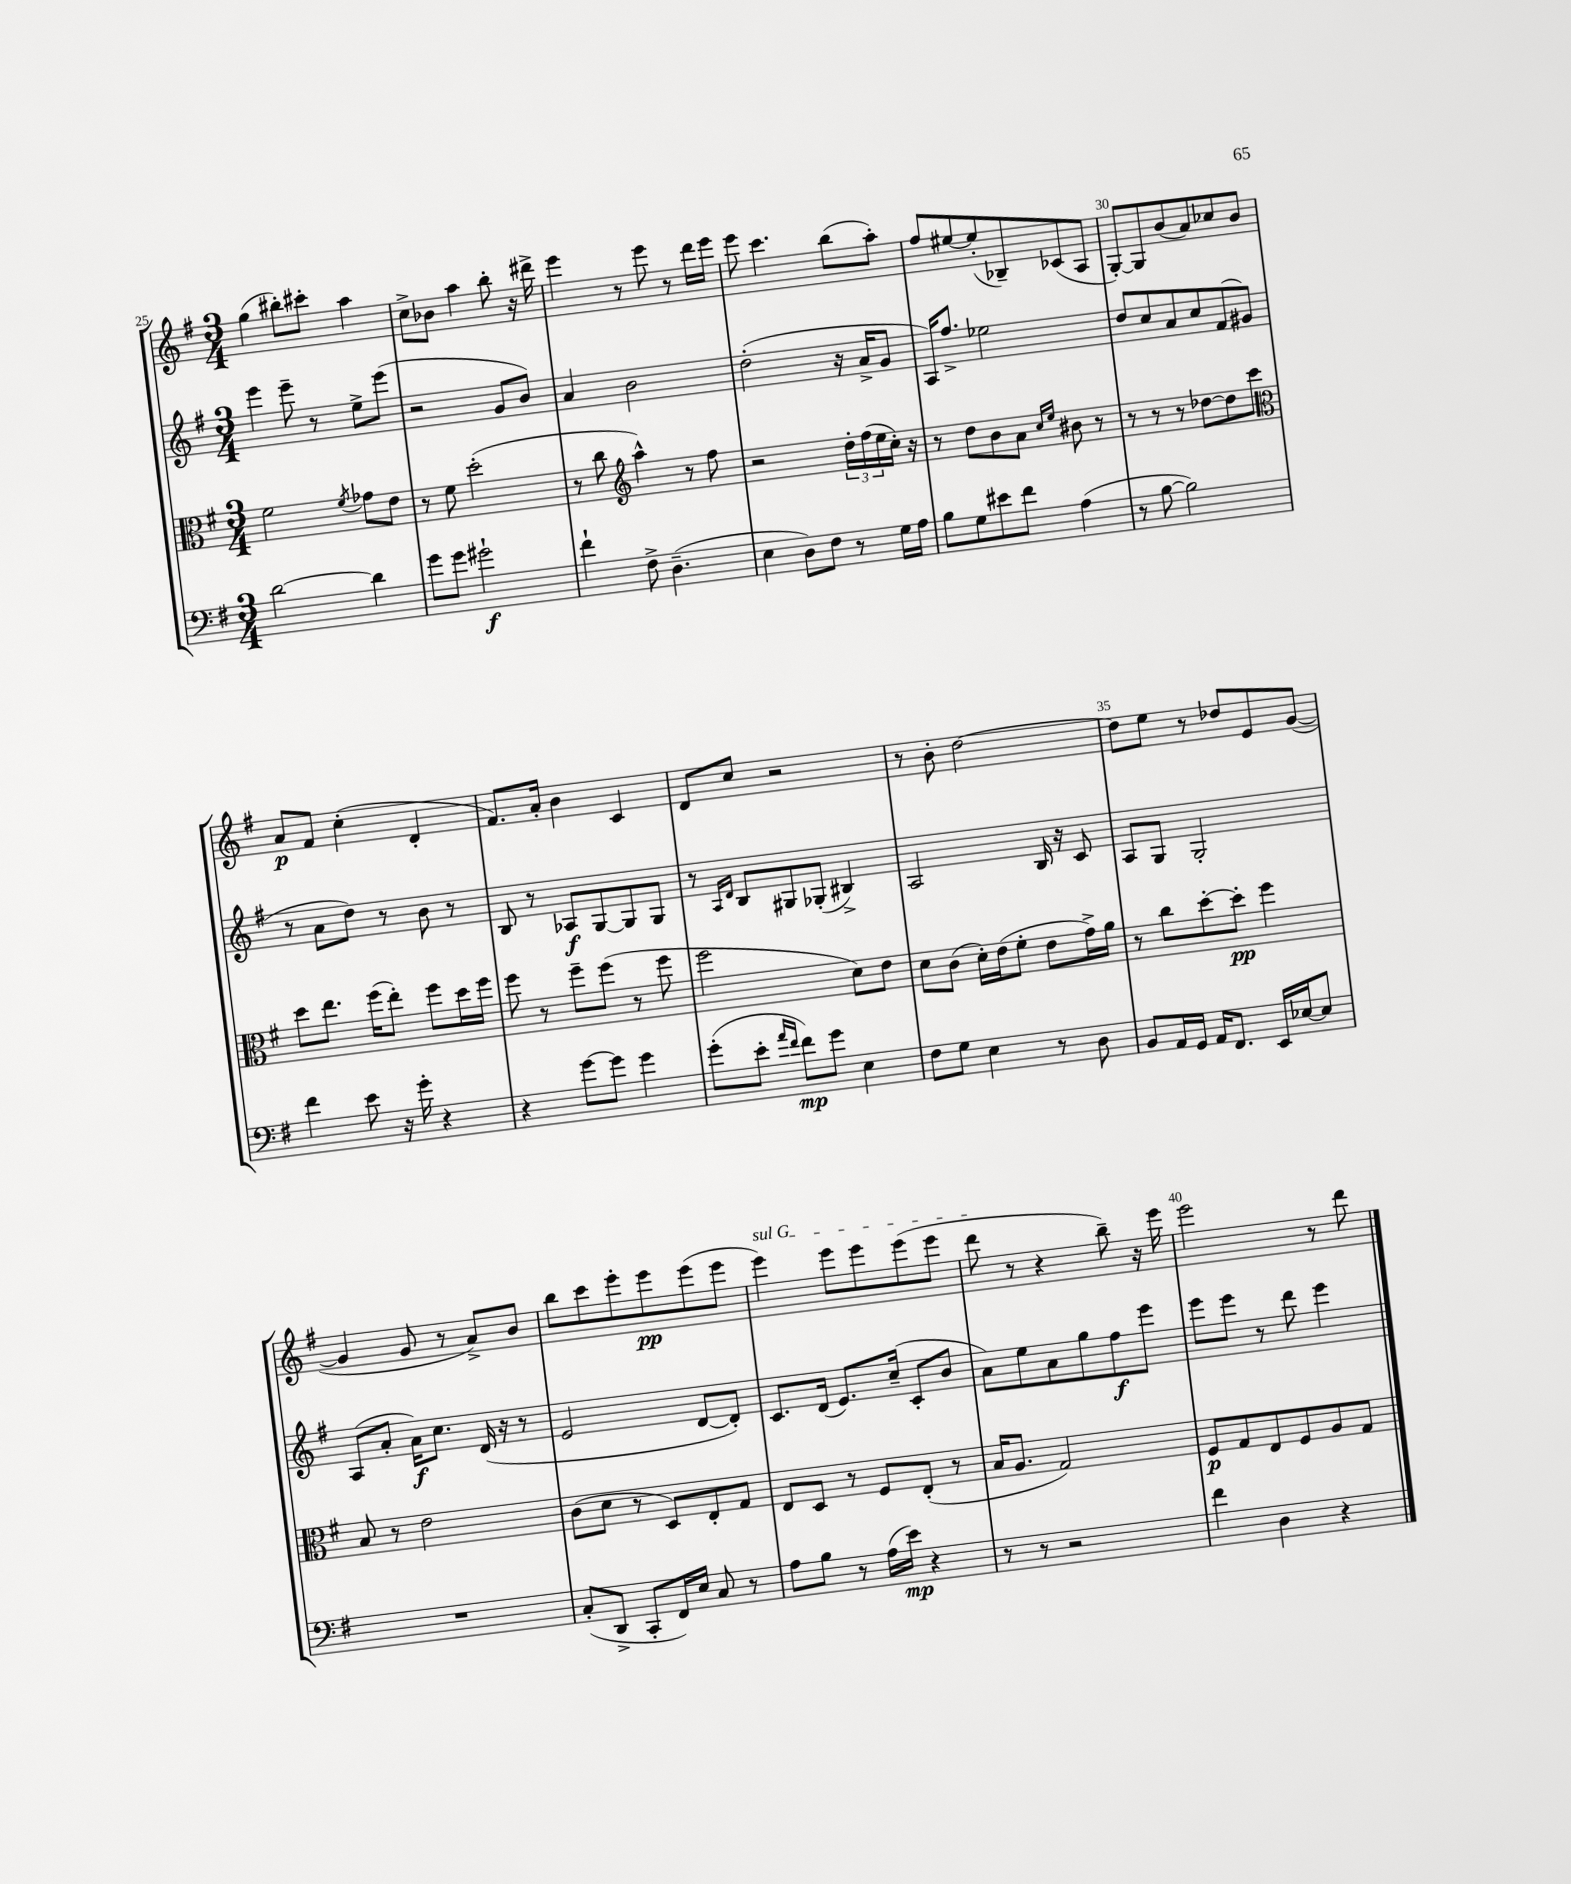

**kern	**dynam	**kern	**dynam	**kern	**dynam	**kern	**dynam
*part4	*part4	*part3	*part3	*part2	*part2	*part1	*part1
*staff4	*staff4	*staff3	*staff3	*staff2	*staff2	*staff1	*staff1
*clefF4	*	*clefC3	*	*clefG2	*	*clefG2	*
*k[f#]	*	*k[f#]	*	*k[f#]	*	*k[f#]	*
*M3/4	*	*M3/4	*	*M3/4	*	*M3/4	*
=25	=25	=25	=25	=25	=25	=25	=25
[2d\	.	2f#\	.	4eee\	.	(4gg\	.
.	.	.	.	8eee~\	.	8bb#X'\L)	.
.	.	.	.	8r	.	8ccc#X'\J	.
.	.	8qf#/	.	.	.	.	.
4d\]	.	8g-X\L	.	8ee^\L	.	4aa\	.
.	.	8e\J	.	(8eee\J	.	.	.
=26	=26	=26	=26	=26	=26	=26	=26
8g\L	.	8r	.	2r	.	8cc^\L	.
8g\J	.	8f#\	.	.	.	8b-X\J	.
2g#X`\	f	(2dd'\	.	.	.	4aa\	.
.	.	.	.	8g/L	.	8bb'\	.
.	.	.	.	8b/J)	.	16r	.
.	.	.	.	.	.	16ddd#X^\	.
=27	=27	=27	=27	=27	=27	=27	=27
4f#`\	.	8r	.	4a/	.	4eee\	.
.	.	8cc\	.	.	.	.	.
*	*	*clefG2	*	*	*	*	*
8F#^\	.	4aa^^\)	.	2b\	.	8r	.
(4.D~\	.	.	.	.	.	8eee\	.
.	.	8r	.	.	.	8r	.
.	.	8ff#\	.	.	.	16ddd\LL	.
.	.	.	.	.	.	16eee\JJ	.
=28	=28	=28	=28	=28	=28	=28	=28
4E\	.	2r	.	(2dd'\	.	8eee\	.
.	.	.	.	.	.	4.ccc\	.
8D\L)	.	.	.	.	.	.	.
8F#\J	.	.	.	.	.	.	.
8r	.	24dd'\LL	.	16r	.	(8bb\L	.
.	.	(24ff#\	.	.	.	.	.
.	.	.	.	16a^/KL	.	.	.
.	.	24ee\	.	.	.	.	.
16G\LL	.	16cc'\JJ)	.	8g/J	.	8aa'\J)	.
16A\JJ	.	16r	.	.	.	.	.
=29	=29	=29	=29	=29	=29	=29	=29
8B\L	.	8r	.	16A/KL)	.	8ff#/L	.
.	.	.	.	8.ff#^/J	.	.	.
8G\	.	8dd\L	.	.	.	[8ee#X/	.
8e#X\	.	8b\	.	2ee-X\	.	(8ee#'/]	.
8f#\J	.	8a\J	.	.	.	8B-X~/)	.
.	.	16qqcc/LL	.	.	.	.	.
.	.	16qqee/JJ	.	.	.	.	.
(4A\	.	8b#X\	.	.	.	(8c-X/	.
.	.	8r	.	.	.	8A/J	.
=30	=30	=30	=30	=30	=30	=30	=30
8r	.	8r	.	8dd/L	.	[8G'/L)	.
[8B\	.	8r	.	8cc/	.	8G/]	.
2B\])	.	8r	.	8a/	.	(8b/	.
.	.	[8dd-X\L	.	8cc/	.	8a/)	.
.	.	8dd-\]	.	(8f#/	.	8cc-X/	.
.	.	8ccc\J	.	8g#X/J	.	8b/J	.
!!LO:LB:g=z
=31	=31	=31	=31	=31	=31	=31	=31
*	*	*clefC3	*	*	*	*	*
4f#\	.	8dd\L	.	8r	.	8a/L	p
.	.	8.ee\J	.	8a\L	.	8f#/J	.
8e\	.	.	.	8dd\J)	.	(4cc'\	.
.	.	(16ff#\KL	.	.	.	.	.
16r	.	8ee'\J)	.	8r	.	.	.
16g'\	.	.	.	.	.	.	.
4r	.	8ff#\L	.	8b\	.	4d'/	.
.	.	16dd\L	.	8r	.	.	.
.	.	16ff#\JJ	.	.	.	.	.
=32	=32	=32	=32	=32	=32	=32	=32
4r	.	8ff#\	.	8B/	.	8.f#/L)	.
.	.	8r	.	8r	.	.	.
.	.	.	.	.	.	16a'/Jk	.
[8g\L	.	8ff#~\L	.	8A-X/L	f	4b\	.
8g\J]	.	(8ff#\J	.	[8G/	.	.	.
4g\	.	8r	.	8G/]	.	4c/	.
.	.	8ff#\	.	8G/J	.	.	.
=33	=33	=33	=33	=33	=33	=33	=33
(8g'\L	.	2ff#\	.	8r	.	8d/L	.
.	.	.	.	16qqA/LL	.	.	.
.	.	.	.	16qqd/JJ	.	.	.
8e'\J	.	.	.	8B/L	.	8cc/J	.
16qqa/LL	.	.	.	.	.	.	.
16qqf#/JJ	.	.	.	.	.	.	.
8f#\L)	mp	.	.	8G#X/	.	2r	.
8g\J	.	.	.	(8G-X'/J	.	.	.
4E\	.	8d\L)	.	4B#X^/)	.	.	.
.	.	8e\J	.	.	.	.	.
=34	=34	=34	=34	=34	=34	=34	=34
8F#\L	.	8d\L	.	2A/	.	8r	.
8G\J	.	(8c\J	.	.	.	8b'\	.
4E\	.	16d'\LL)	.	.	.	[2dd\	.
.	.	(16e\J	.	.	.	.	.
.	.	8f#'\J	.	.	.	.	.
8r	.	8e\L	.	16B/	.	.	.
.	.	.	.	16r	.	.	.
8D\	.	16g^\L)	.	8c/	.	.	.
.	.	16a\JJ	.	.	.	.	.
=35	=35	=35	=35	=35	=35	=35	=35
8BB/L	.	8r	.	8A/L	.	8dd\L]	.
16AA/L	.	8cc\L	.	8G/J	.	8ee\J	.
16GG/JJ	.	.	.	.	.	.	.
16AA/KL	.	[8dd'\	.	2G'/	.	8r	.
8.FF#/J	.	.	.	.	.	.	.
.	.	8dd'\J]	pp	.	.	8dd-X/L	.
16EE/LL	.	4ff#\	.	.	.	8e/	.
[16E-X/J	.	.	.	.	.	.	.
8E-/J]	.	.	.	.	.	([8g/J	.
!!LO:LB:g=z
=36	=36	=36	=36	=36	=36	=36	=36
2.r	.	8B/	.	(8A/L	.	4g/]	.
.	.	8r	.	8a'/J	.	.	.
.	.	2e\	.	16a\KL)	f	8g/	.
.	.	.	.	8.cc\J	.	.	.
.	.	.	.	.	.	8r	.
.	.	.	.	(16d/	.	8a^/L)	.
.	.	.	.	16r	.	.	.
.	.	.	.	8r	.	8b/J	.
=37	=37	=37	=37	=37	=37	=37	=37
(8C'/L	.	(8c\L	.	2e/	.	8bb\L	.
8DD^/J	.	8d\J	.	.	.	8ccc\	.
8CC'/L	.	8r	.	.	.	8eee'\	.
16FF#/L)	.	8D/L)	.	.	.	8eee\	pp
16E/JJ	.	.	.	.	.	.	.
8C/	.	8E'/	.	[8d/L	.	(8eee\	.
8r	.	8G/J	.	8d'/J])	.	8eee\J	.
=38	=38	=38	=38	=38	=38	=38	=38
!	!	!	!	!	!	!LO:TX:a:i:t=sul G	!
8A\L	.	8E/L	.	8.c/L	.	4eee\)	.
8B\J	.	8D/J	.	.	.	.	.
.	.	.	.	(16d/Jk	.	.	.
8r	.	8r	.	8.e/L)	.	8eee\L	.
(16A\LL	.	8F#/L	.	.	.	8eee\	.
16e\JJ)	mp	.	.	(16cc~/Jk	.	.	.
4r	.	(8E'/J	.	8c'/L	.	(8eee\	.
.	.	8r	.	8b/J	.	8eee\J	.
=39	=39	=39	=39	=39	=39	=39	=39
8r	.	16B/KL	.	8a\L)	.	8ddd\	.
.	.	8.A/J	.	.	.	.	.
8r	.	.	.	8ee\	.	8r	.
2r	.	2G/)	.	8a\	.	4r	.
.	.	.	.	8gg\	.	.	.
.	.	.	.	8ff#\	f	8bb~\)	.
.	.	.	.	8eee\J	.	16r	.
.	.	.	.	.	.	16eee\	.
=40	=40	=40	=40	=40	=40	=40	=40
4f#\	.	8F#/L	p	8eee\L	.	2eee\	.
.	.	8G/	.	8eee\J	.	.	.
4D\	.	8E/	.	8r	.	.	.
.	.	8F#/	.	8ddd\	.	.	.
4r	.	8A/	.	4eee\	.	8r	.
.	.	8G/J	.	.	.	8ddd\	.
==	==	==	==	==	==	==	==
*-	*-	*-	*-	*-	*-	*-	*-
